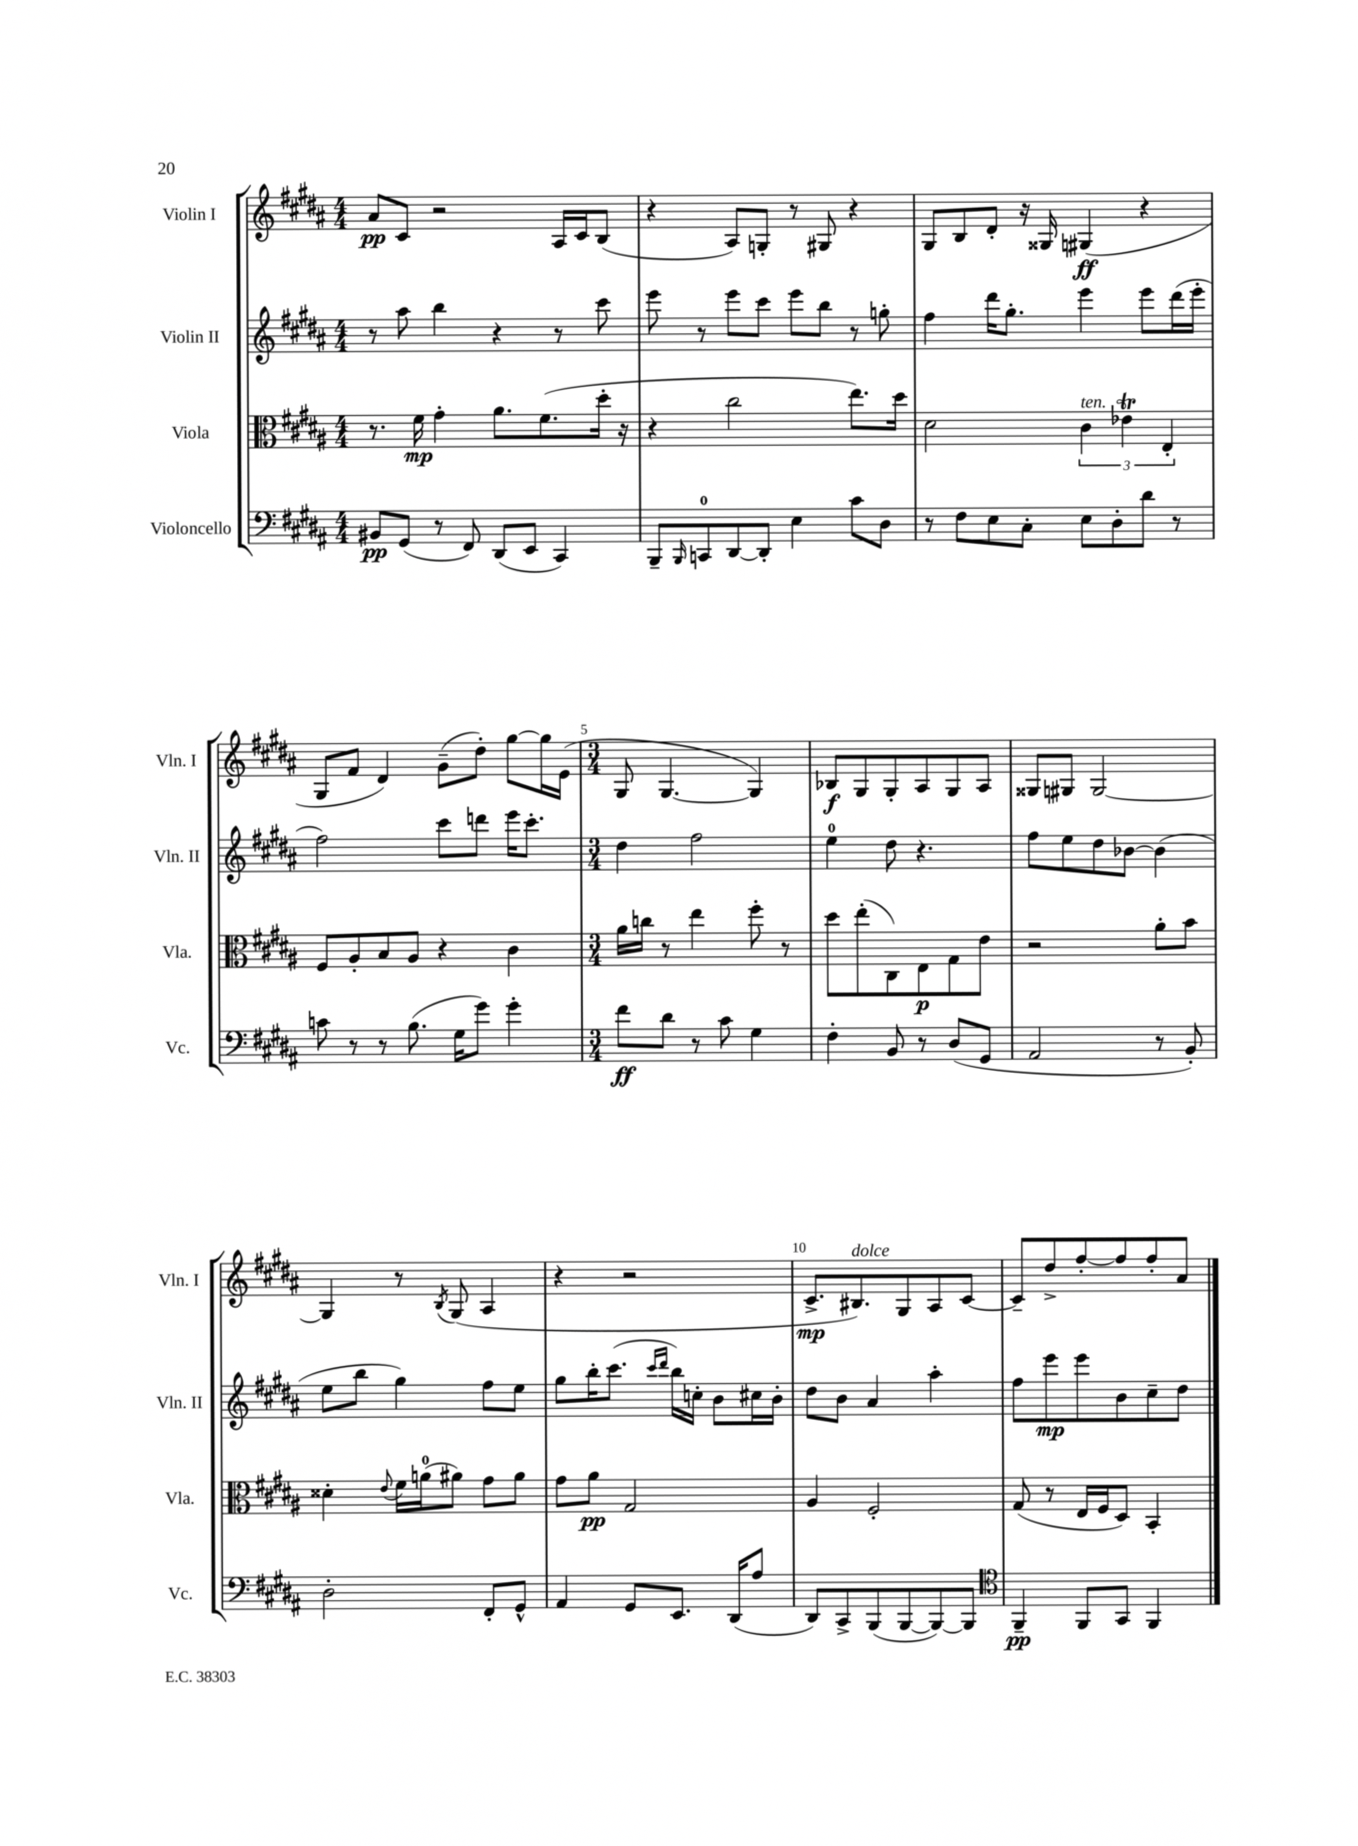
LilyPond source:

<<
\new StaffGroup <<
\new Staff = "s0" \with { instrumentName = "Violin I" shortInstrumentName = "Vln. I" } {
    \clef treble \key b \major \numericTimeSignature \time 4/4
    ais'8\pp cis'8 r2 ais16 cis'16 b8( |
    r4 ais8) g8-. r8 gis8 r4 |
    gis8 b8 dis'8-. r16 gisis16 gis4\ff( r4 |
    gis8 fis'8 dis'4) gis'8--( dis''8-.) gis''8~ gis''16 e'16( |
    \numericTimeSignature \time 3/4 gis8 gis4.~ gis4) |
    bes8\f gis8 gis8-. ais8 gis8 ais8 |
    gisis8 gis8 gis2~ |
    gis4 r8 \acciaccatura { b8 } gis8( ais4 |
    r4 r2 |
    cis'8.->\mp bis8.^\markup { \italic "dolce" }) gis8 ais8 cis'8~ |
    cis'8-- dis''8-> fis''8~-. fis''8 fis''8-. ais'8 \bar "|." |
}
\new Staff = "s1" \with { instrumentName = "Violin II" shortInstrumentName = "Vln. II" } {
    \clef treble \key b \major \numericTimeSignature \time 4/4
    r8 ais''8 b''4 r4 r8 cis'''8 |
    e'''8 r8 e'''8 cis'''8 e'''8 b''8 r8 g''8-. |
    fis''4 dis'''16 gis''8.-. e'''4 e'''8 dis'''16( e'''16-. |
    fis''2) cis'''8 d'''8 e'''16 cis'''8.-. |
    \numericTimeSignature \time 3/4 dis''4 fis''2 |
    e''4-0 dis''8 r4. |
    fis''8 e''8 dis''8 bes'8~ bes'4( |
    e''8 b''8 gis''4) fis''8 e''8 |
    gis''8 b''16-. cis'''8.( \grace { cis'''16 dis'''16 } b''16) c''16-. b'8 cis''16 b'16-. |
    dis''8 b'8 ais'4 ais''4-. |
    fis''8 e'''8\mp e'''8 b'8 cis''8-- dis''8 \bar "|." |
}
\new Staff = "s2" \with { instrumentName = "Viola" shortInstrumentName = "Vla." } {
    \clef alto \key b \major \numericTimeSignature \time 4/4
    r8. fis'16\mp gis'4-. ais'8. fis'8.( dis''16-. r16 |
    r4 cis''2 e''8.) dis''16 |
    dis'2 \tuplet 3/2 { cis'4^\markup { \italic "ten." } ees'4\trill e4-. } |
    fis8 ais8-. b8 ais8 r4 cis'4 |
    \numericTimeSignature \time 3/4 ais'16 c''16 r8 e''4 fis''8-. r8 |
    dis''8 e''8-.( cis8) e8\p gis8 e'8 |
    r2 ais'8-. b'8 |
    disis'4-. \appoggiatura { e'8 } fis'16 a'16-0( ais'8) gis'8 ais'8 |
    gis'8 ais'8\pp gis2 |
    ais4 fis2-. |
    gis8( r8 e16 fis16 dis8) b,4-. \bar "|." |
}
\new Staff = "s3" \with { instrumentName = "Violoncello" shortInstrumentName = "Vc." } {
    \clef bass \key b \major \numericTimeSignature \time 4/4
    bis,8\pp gis,8( r8 fis,8) dis,8( e,8 cis,4) |
    b,,8-- \grace { b,,16 } c,8-0 dis,8~ dis,8-. e4 cis'8 dis8 |
    r8 fis8 e8 cis8-. e8 dis8-. dis'8 r8 |
    c'8 r8 r8 b8.( gis16 gis'8) gis'4-. |
    \numericTimeSignature \time 3/4 fis'8\ff dis'8 r8 cis'8 gis4 |
    fis4-. b,8 r8 dis8( gis,8 |
    ais,2 r8 b,8-.) |
    dis2-. fis,8-. gis,8-^ |
    ais,4 gis,8 e,8. dis,16( ais8 |
    dis,8) cis,8-> b,,8( b,,8~ b,,8~) b,,8 |
    \clef tenor fis,4--\pp fis,8 gis,8 fis,4 \bar "|." |
}
>>
>>
\layout { \context { \Score \override BarNumber.break-visibility = ##(#f #t #t) barNumberVisibility = #(every-nth-bar-number-visible 5) } }
